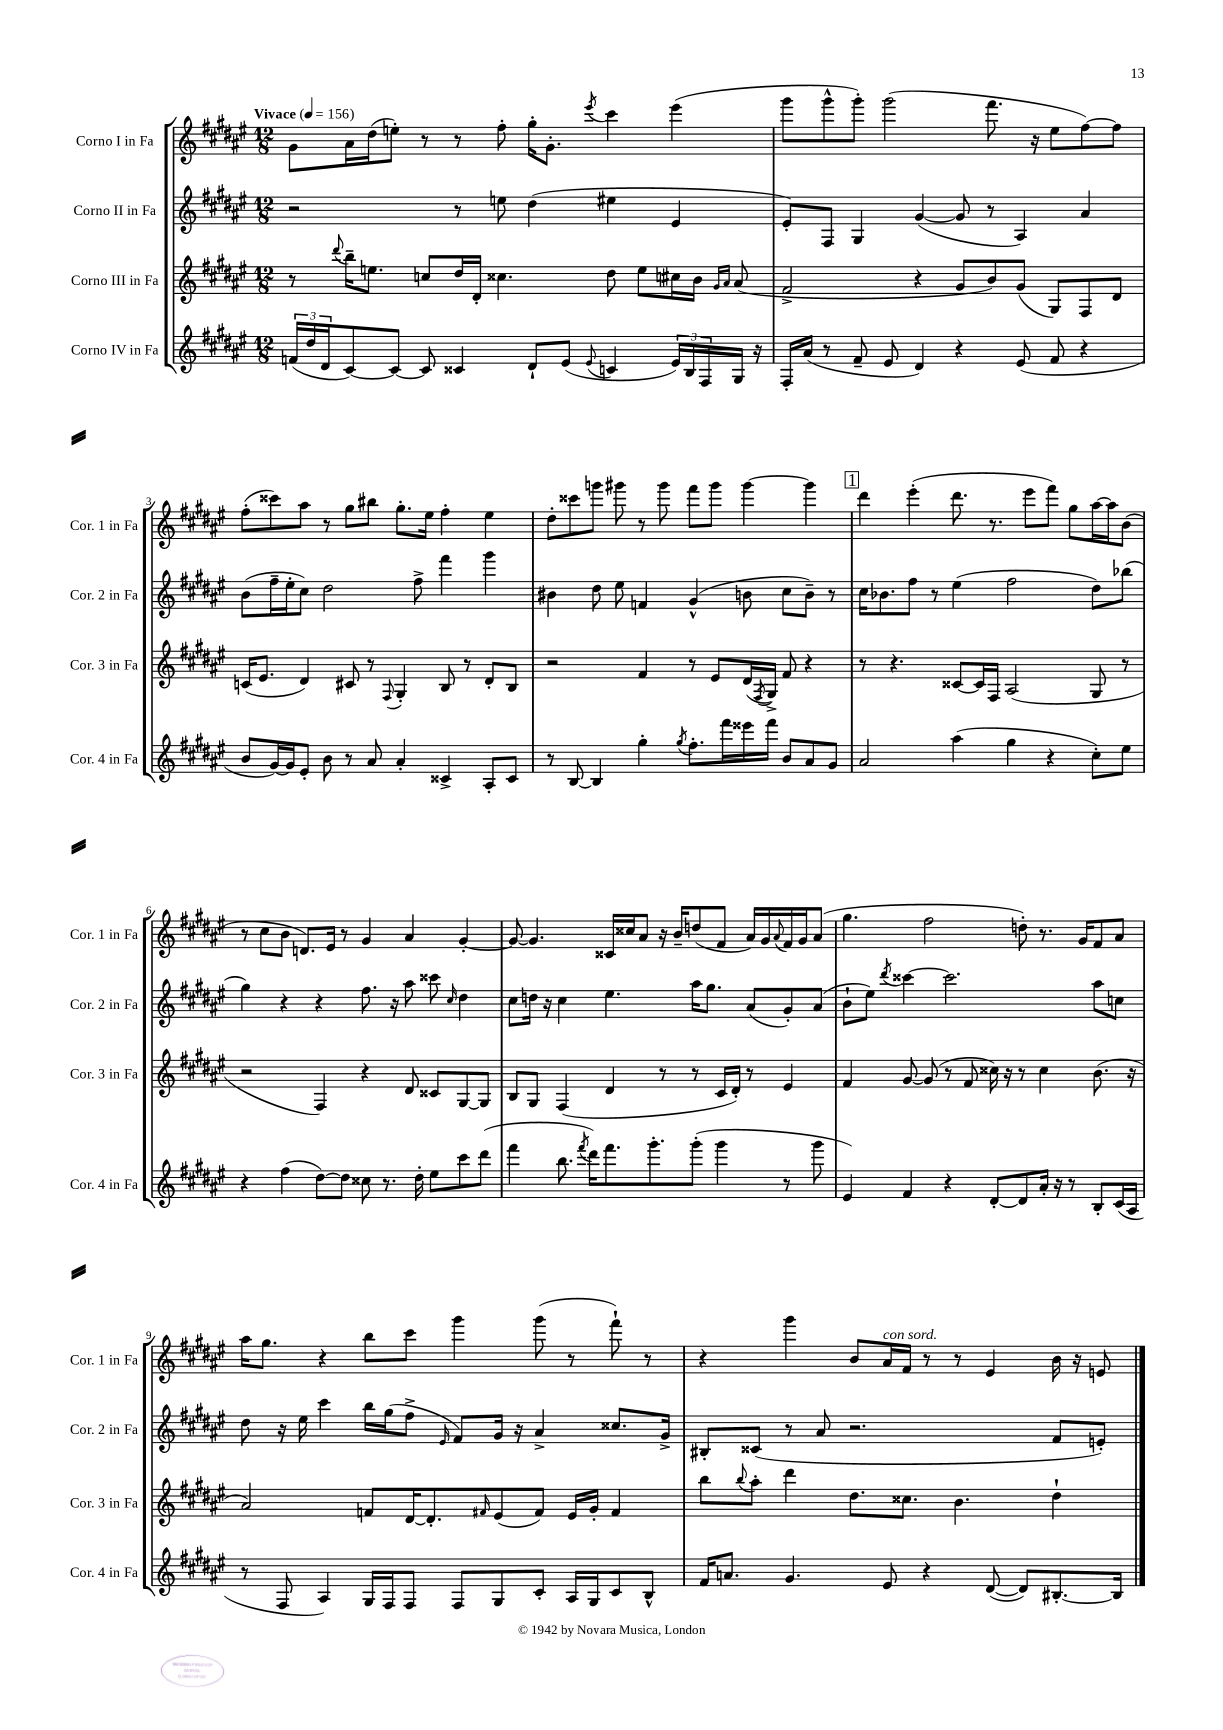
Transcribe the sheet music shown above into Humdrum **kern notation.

**kern	**kern	**kern	**kern
*part4	*part3	*part2	*part1
*staff4	*staff3	*staff2	*staff1
*I"Corno IV in Fa	*I"Corno III in Fa	*I"Corno II in Fa	*I"Corno I in Fa
*I'Cor. 4 in Fa	*I'Cor. 3 in Fa	*I'Cor. 2 in Fa	*I'Cor. 1 in Fa
*clefG2	*clefG2	*clefG2	*clefG2
*k[f#c#g#d#a#e#]	*k[f#c#g#d#a#e#]	*k[f#c#g#d#a#e#]	*k[f#c#g#d#a#e#]
*M12/8	*M12/8	*M12/8	*M12/8
*MM156	*MM156	*MM156	*MM156
=1	=1	=1	=1
!	!	!	!LO:TX:a:B:t=Vivace
(24fn/LL	8r	2r	8g#\L
24dd#/	.	.	.
24d#/J	.	.	.
.	8qqddd#/	.	.
[8c#/)	16bb~\KL	.	16a#\L
.	8.een\J	.	(16dd#\J
8c#/J_	.	.	8een'\J)
8c#/]	8ccn/L	.	8r
4c##X/	16dd#/L	8r	8r
.	16d#'/JJ	.	.
.	4.cc##X\	8een\	8ff#'\
8d#`/L	.	(4dd#\	16gg#'\KL
.	.	.	8.g#'\J
(8e#/J	.	.	.
8qqe#/	.	.	8qeee#/
4cn/	8dd#\	4ee#X\	4ccc#\
.	8ee\L	.	.
24e#/LL)	16cc#X\L	4e#/	(4eee#\
24B/	.	.	.
.	16b\JJ	.	.
24F#/	.	.	.
.	16qqg#/LL	.	.
.	16qqa#/JJ	.	.
16G#/JJ	(8a#/	.	.
16r	.	.	.
=2	=2	=2	=2
16F#'/LL	2f#^/	8e#'/L)	8ggg#\L
(16a#/JJ	.	.	.
8r	.	8F#/J	8ggg#^^\
8f#~/	.	4G#/	8ggg#'\J)
8e#/	.	.	(2ggg#\
4d#/)	4r	([4g#/	.
4r	8g#/L	8g#/]	.
.	8b/)	8r	8.fff#\
(8e#/	(8g#/J	4A#/)	.
.	.	.	16r
8f#/	8G#/L)	.	8ee#\L
4r	8F#/	4a#/	[8ff#\)
.	8d#/J	.	8ff#\J]
!!LO:LB:g=z
=3	=3	=3	=3
8b/L	(16cn/KL	(8b\L	(8ff#'\L
.	8.e#/J	.	.
[16g#/L)	.	16ff#~\L	8ccc##X\)
16g#/J]	.	16ee#'\J	.
8e#'/J	4d#/)	8cc#\J)	8aa#\J
8b\	.	2dd#\	8r
8r	8c#X/	.	8gg#\L
8a#/	8r	.	8bb#X\J
.	8qqF#/	.	.
4a#'/	4G#'/	.	8.gg#'\L
.	.	8ff#^\	.
.	.	.	16ee#\Jk
4c##X^/	8B/	4fff#\	4ff#'\
.	8r	.	.
8A#'/L	8d#'/L	4ggg#\	4ee#\
8c##/J	8B/J	.	.
=4	=4	=4	=4
8r	2r	4b#X\	8dd#'\L
[8B/	.	.	8ccc##X\
4B/]	.	8dd#\	8gggn\J
.	.	8ee#\	8ggg#X\
4gg#'\	4f#/	4fn/	8r
.	.	.	8ggg#\
8qgg#/	.	.	.
8.ff#'\L	8r	(4g#^^/	8fff#\L
.	8e#/L	.	8ggg#\J
16fff#\L	.	.	.
16eee##X\	(16d#/L	8bn\	[4ggg#\
.	8qF#/	.	.
16fff#\JJ	16G#^/JJ)	.	.
8b/L	8f#/	8cc#\L	.
8a#/	4r	8b~\J)	4ggg#\]
8g#/J	.	8r	.
!!LO:REH:place=s1:t=1
=5	=5	=5	=5
2a#/	8r	16cc#\KL	4ddd#\
.	.	8.b-X\	.
.	4.r	.	.
.	.	8ff#\J	(4eee#'\
.	.	8r	.
(4aa#\	[8c##X/L	(4ee#\	8.ddd#\
.	16c##/L]	.	.
.	16F#/JJ	.	8.r
4gg#\	(2A#/	2ff#\	.
.	.	.	8eee#\L
4r	.	.	8fff#\J)
.	.	.	8gg#\L
8cc#'\L)	8G#/	8dd#\L)	[16aa#\L
.	.	.	16aa#\J]
8ee#\J	8r	(8bb-X\J	(8b\J
!!LO:LB:g=z
=6	=6	=6	=6
4r	2r	4gg#\)	8r
.	.	.	8cc#\L
(4ff#\	.	4r	8b\J
.	.	.	8.dn/L)
[8dd#\L)	4F#/)	4r	.
.	.	.	16e#/Jk
8dd#\J]	.	.	8r
8cc##X\	4r	8.ff#\	4g#/
8.r	.	.	.
.	.	16r	.
.	8d#/	8aa#\	4a#/
16dd#'\	.	.	.
8ee#\L	8c##X/L	8ccc##X\	.
.	.	16qqcc#/	.
8ccc#\	[8G#/	4dd#\	[4g#'/
(8ddd#\J	8G#/J]	.	.
=7	=7	=7	=7
4fff#\	8B/L	8cc#\L	8g#/_
.	8G#/J	16ddn\Jk	4.g#/]
.	.	16r	.
8.bb\	(4F#/	4cc#\	.
8qfff#/	.	.	.
16ddd#\KL)	.	.	.
8.fff#\	4d#/	4.ee#\	16c##X/LL
.	.	.	16cc##X/J
.	.	.	8a#/J
8.ggg#'\	.	.	.
.	8r	.	16r
.	.	.	16b~/KL
(8ggg#'\J	8r	16aa#\KL	(8ddn/
.	.	8.gg#\J	.
4ggg#\	16c#/LL	.	8f#/J
.	16d#'/JJ)	.	.
.	8r	(8a#/L	16a#/LL)
.	.	.	16g#/
.	.	.	8qqa#/
8r	4e#/	8g#'/)	16f#/
.	.	.	16g#/J
8ggg#\	.	(8a#/J	(8a#/J
=8	=8	=8	=8
4e#/)	4f#/	8b`\L	4.gg#\
.	.	8ee#\J)	.
.	.	8qddd#/	.
4f#/	[8g#/	[4ccc##X\	.
.	(8g#/]	.	2ff#\
4r	8r	2.ccc##\]	.
.	8f#/	.	.
[8d#'/L	16cc##X\)	.	.
.	16r	.	.
8d#/]	8r	.	8ddn'\)
16a#'/Jk	4cc##\	.	8.r
16r	.	.	.
8r	.	.	.
.	.	.	16g#/KL
8B'/L	(8.b\	8aa#\L	8f#/
(16c#/L	.	8ccn\J	8a#/J
16A#/JJ	16r	.	.
!!LO:LB:g=z
=9	=9	=9	=9
8r	2a#/)	8dd#\	16aa#\KL
.	.	.	8.gg#\J
8F#/	.	16r	.
.	.	16ee#\	.
4A#/)	.	4ccc#\	4r
16G#/LL	8fn/L	16bb\LL	8bb\L
16F#/J	.	(16gg#\J	.
8F#/J	[16d#/K	8ff#^\J	8ccc#\J
.	8.d#'/]	.	.
.	.	16qqe#/	.
8F#/L	.	8f#/L)	4ggg#\
.	16qqf#X/	.	.
8G#/	(8e#/	16g#/Jk	.
.	.	16r	.
8c#'/J	8f#/J)	4a#^/	(8ggg#\
16A#/LL	16e#/LL	.	8r
16G#/J	16g#'/JJ	.	.
8c#/	4f#/	8.cc##X/L	8fff#`\)
8B^^/J	.	.	8r
.	.	16g#^/Jk	.
=10	=10	=10	=10
16f#/KL	8bb\L	8B#X'/L	4r
8.an/J	.	.	.
.	8qqbb/	.	.
.	8aa#'\J	(8c##X/J	.
4.g#/	4ddd#\	8r	4ggg#\
.	.	8a#/	.
.	8.dd#\L	2.r	8b/L
!	!	!	!LO:TX:a:i:t=con sord.
8e#/	.	.	16a#/L
.	8.cc##X\J	.	16f#/JJ
4r	.	.	8r
.	4.b\	.	8r
([8d#/	.	.	4e#/
8d#/L])	.	.	.
[8.B#X'/	4dd#`\	8f#/L	16b\
.	.	.	16r
.	.	8en'/J)	8en/
16B#/Jk]	.	.	.
==	==	==	==
*-	*-	*-	*-
